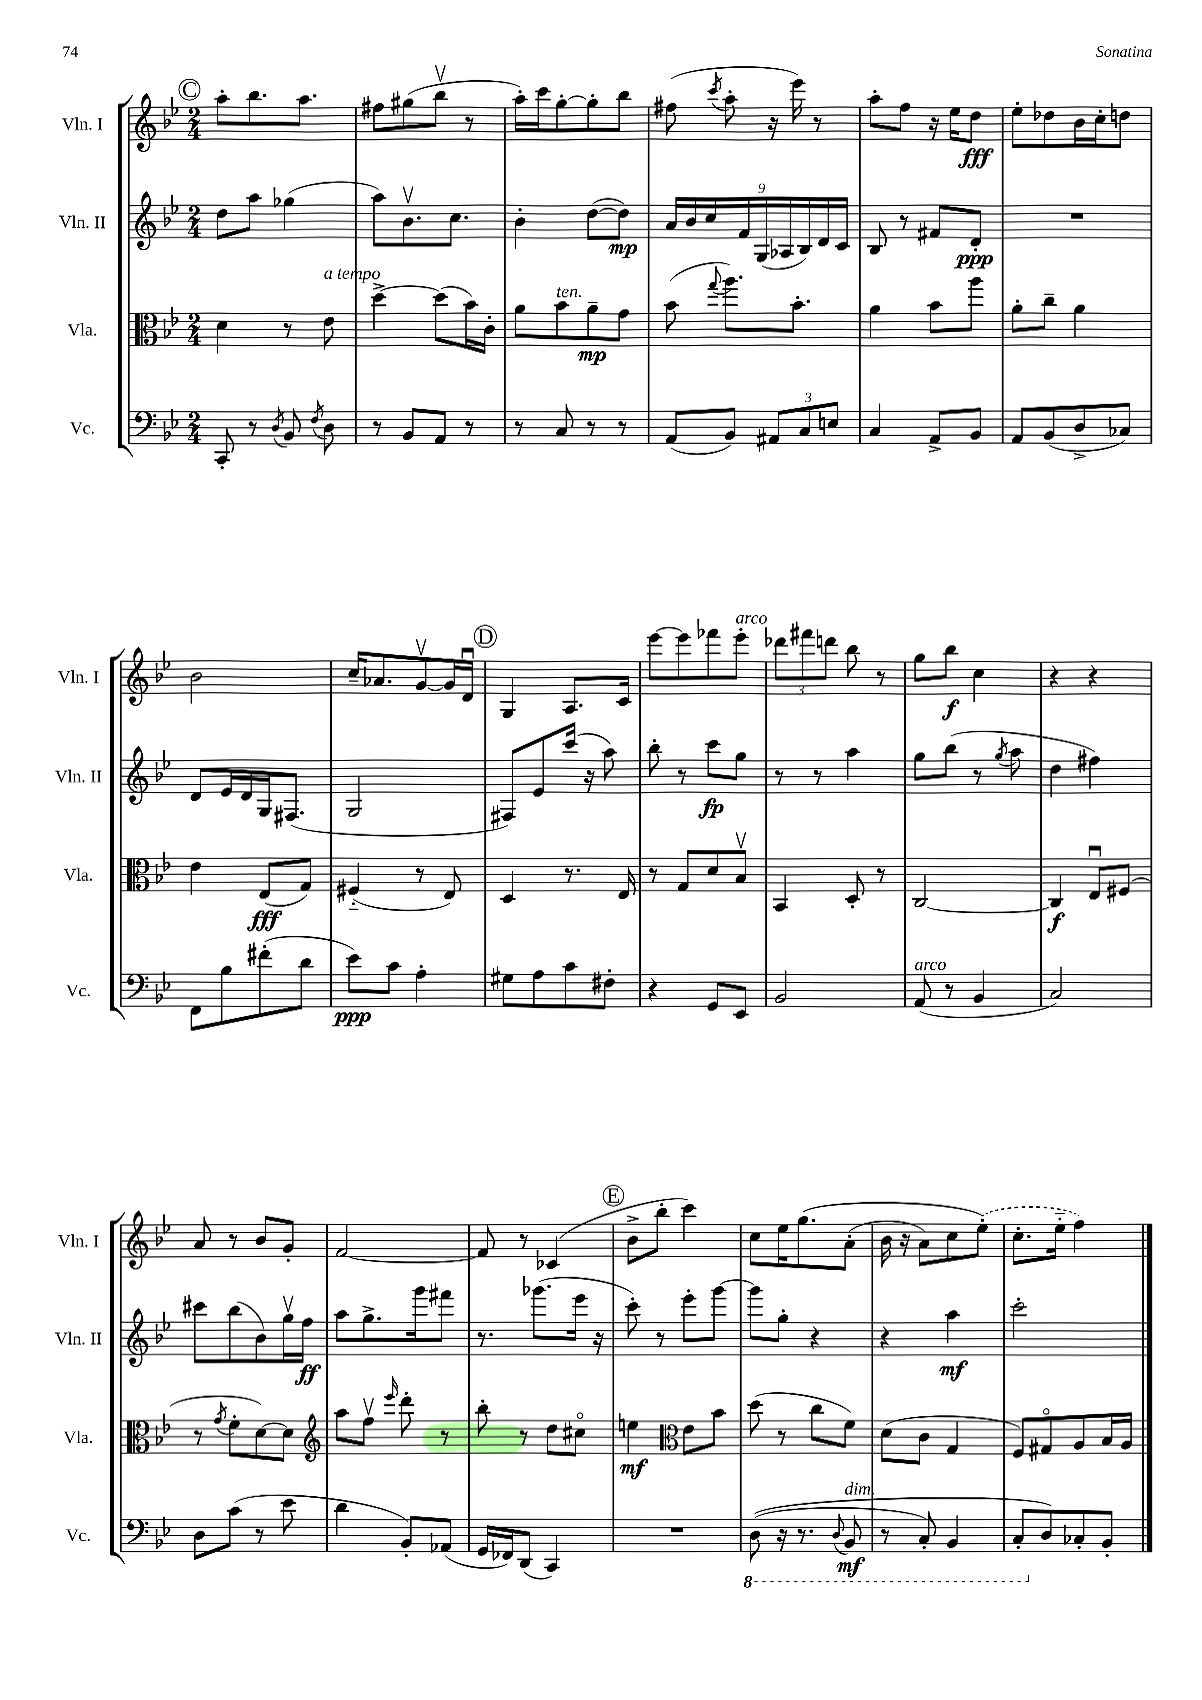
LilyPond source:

<<
\new StaffGroup <<
\new Staff = "s0" \with { instrumentName = "Vln. I" shortInstrumentName = "Vln. I" } {
    \clef treble \key bes \major \numericTimeSignature \time 2/4
    \autoBeamOff \mark \markup { \circle "C" } a''8[-. bes''8. a''8.] |
    fis''8[ gis''8( bes''8]\upbow r8 |
    a''16[-.) c'''16 g''8~-. g''8-. bes''8] |
    fis''8( \acciaccatura { c'''8 } a''8-. r16 ees'''16) r8 |
    a''8[-. f''8] r16 ees''16[ d''8]\fff |
    ees''8[-. des''8 bes'16 c''16-. d''8] |
    bes'2 |
    c''16[-- aes'8. g'8~\upbow g'16 d'16]\downbow |
    \mark \markup { \circle "D" } g4 a8.[ c'16] |
    ees'''8[~ ees'''8 fes'''8 ees'''8]-.^\markup { \italic "arco" } |
    \tuplet 3/2 { des'''8[ fis'''8 d'''8] } bes''8 r8 |
    g''8[ bes''8]\f c''4 |
    r4 r4 |
    a'8 r8 bes'8[ g'8]-. |
    f'2~ |
    f'8 r8 ces'4( |
    \mark \markup { \circle "E" } bes'8[-> bes''8]-. c'''4) |
    c''8[ ees''16 g''8.\( a'8]-.( |
    bes'16 r16 a'8[) c''8 \once \slurDashed ees''8]-.(\) |
    c''8.[-. ees''16]-_ f''4) \bar "|." |
}
\new Staff = "s1" \with { instrumentName = "Vln. II" shortInstrumentName = "Vln. II" } {
    \clef treble \key bes \major \numericTimeSignature \time 2/4
    \autoBeamOff \mark \markup { \circle "C" } d''8[ a''8] ges''4( |
    a''8[) bes'8.\upbow c''8.] |
    bes'4-. d''8[~( d''8]\mp) |
    \tuplet 9/8 { a'16[ bes'16 c''16 f'16 g16( aes16 bes16) d'16 c'16] } |
    bes8 r8 fis'8[ d'8]-.\ppp |
    R2 |
    d'8[ ees'16 d'16 g16 fis8.]( |
    g2 |
    \mark \markup { \circle "D" } fis8[) ees'8 c'''16]( r16 a''8) |
    bes''8-. r8 c'''8[\fp g''8] |
    r8 r8 a''4 |
    g''8[ bes''8]( r8 \acciaccatura { g''8 } a''8 |
    d''4 fis''4) |
    cis'''8[ bes''8( bes'8) g''16\upbow f''16]\ff |
    a''8[ g''8.-> g'''16 fis'''8] |
    r8. ges'''8.[( ees'''16] r16 |
    \mark \markup { \circle "E" } c'''8-.) r8 ees'''8[-. g'''8]~ |
    g'''8[ g''8]-. r4 |
    r4 a''4\mf |
    c'''2-. \bar "|." |
}
\new Staff = "s2" \with { instrumentName = "Vla." shortInstrumentName = "Vla." } {
    \clef alto \key bes \major \numericTimeSignature \time 2/4
    \autoBeamOff \mark \markup { \circle "C" } d'4 r8 ees'8^\markup { \italic "a tempo" } |
    d''4~-> d''8[( bes'16) c'16]-. |
    a'8[ bes'8^\markup { \italic "ten." } a'8--\mp g'8] |
    bes'8( \appoggiatura { g''8 } a''8.[) bes'8.]-. |
    a'4 bes'8[ a''8] |
    a'8[-. c''8]-- a'4 |
    ees'4 ees8[\fff( g8]) |
    fis4-_( r8 ees8) |
    \mark \markup { \circle "D" } d4 r8. ees16 |
    r8 g8[ d'8 bes8]\upbow |
    bes,4 d8-. r8 |
    c2~ |
    c4\f ees8[\downbow fis8]( |
    r8 \acciaccatura { g'8 } f'8[-. d'8~) d'8] |
    \clef treble a''8[ f''8]\upbow \grace { ees'''16 } d'''8-. r8 |
    bes''8-. r8 d''8[ cis''8]\flageolet |
    \mark \markup { \circle "E" } e''4\mf \clef alto ees'8[ bes'8] |
    d''8( r8 c''8[ f'8]) |
    d'8[( c'8] g4 |
    f8[) gis8\flageolet a8 bes16 a16] \bar "|." |
}
\new Staff = "s3" \with { instrumentName = "Vc." shortInstrumentName = "Vc." } {
    \clef bass \key bes \major \numericTimeSignature \time 2/4
    \autoBeamOff \mark \markup { \circle "C" } c,8-. r8 \acciaccatura { d8 } bes,8 \acciaccatura { f8 } d8 |
    r8 bes,8[ a,8] r8 |
    r8 c8 r8 r8 |
    a,8[( bes,8]) \tuplet 3/2 { ais,8[ c8 e8] } |
    c4 a,8[-> bes,8] |
    a,8[ bes,8( d8-> ces8]) |
    f,8[ bes8 fis'8-.( d'8] |
    ees'8[\ppp) c'8] a4-. |
    \mark \markup { \circle "D" } gis8[ a8 c'8 fis8]-. |
    r4 g,8[ ees,8] |
    bes,2 |
    a,8^\markup { \italic "arco" }( r8 bes,4 |
    c2) |
    d8[ c'8]( r8 ees'8 |
    d'4 bes,8[-.) aes,8]( |
    g,16[ fes,16) d,8]( c,4) |
    \mark \markup { \circle "E" } R2 |
    \ottava #-1 d,8(\( r16 r8. \appoggiatura { d,8 } bes,,8\mf^\markup { \italic "dim." } |
    r8 c,8-.) bes,,4 |
    c,8[-. \ottava #0 d8\) ces8-. bes,8]-. \bar "|." |
}
>>
>>
\layout { \context { \Score \remove "Bar_number_engraver" } }
